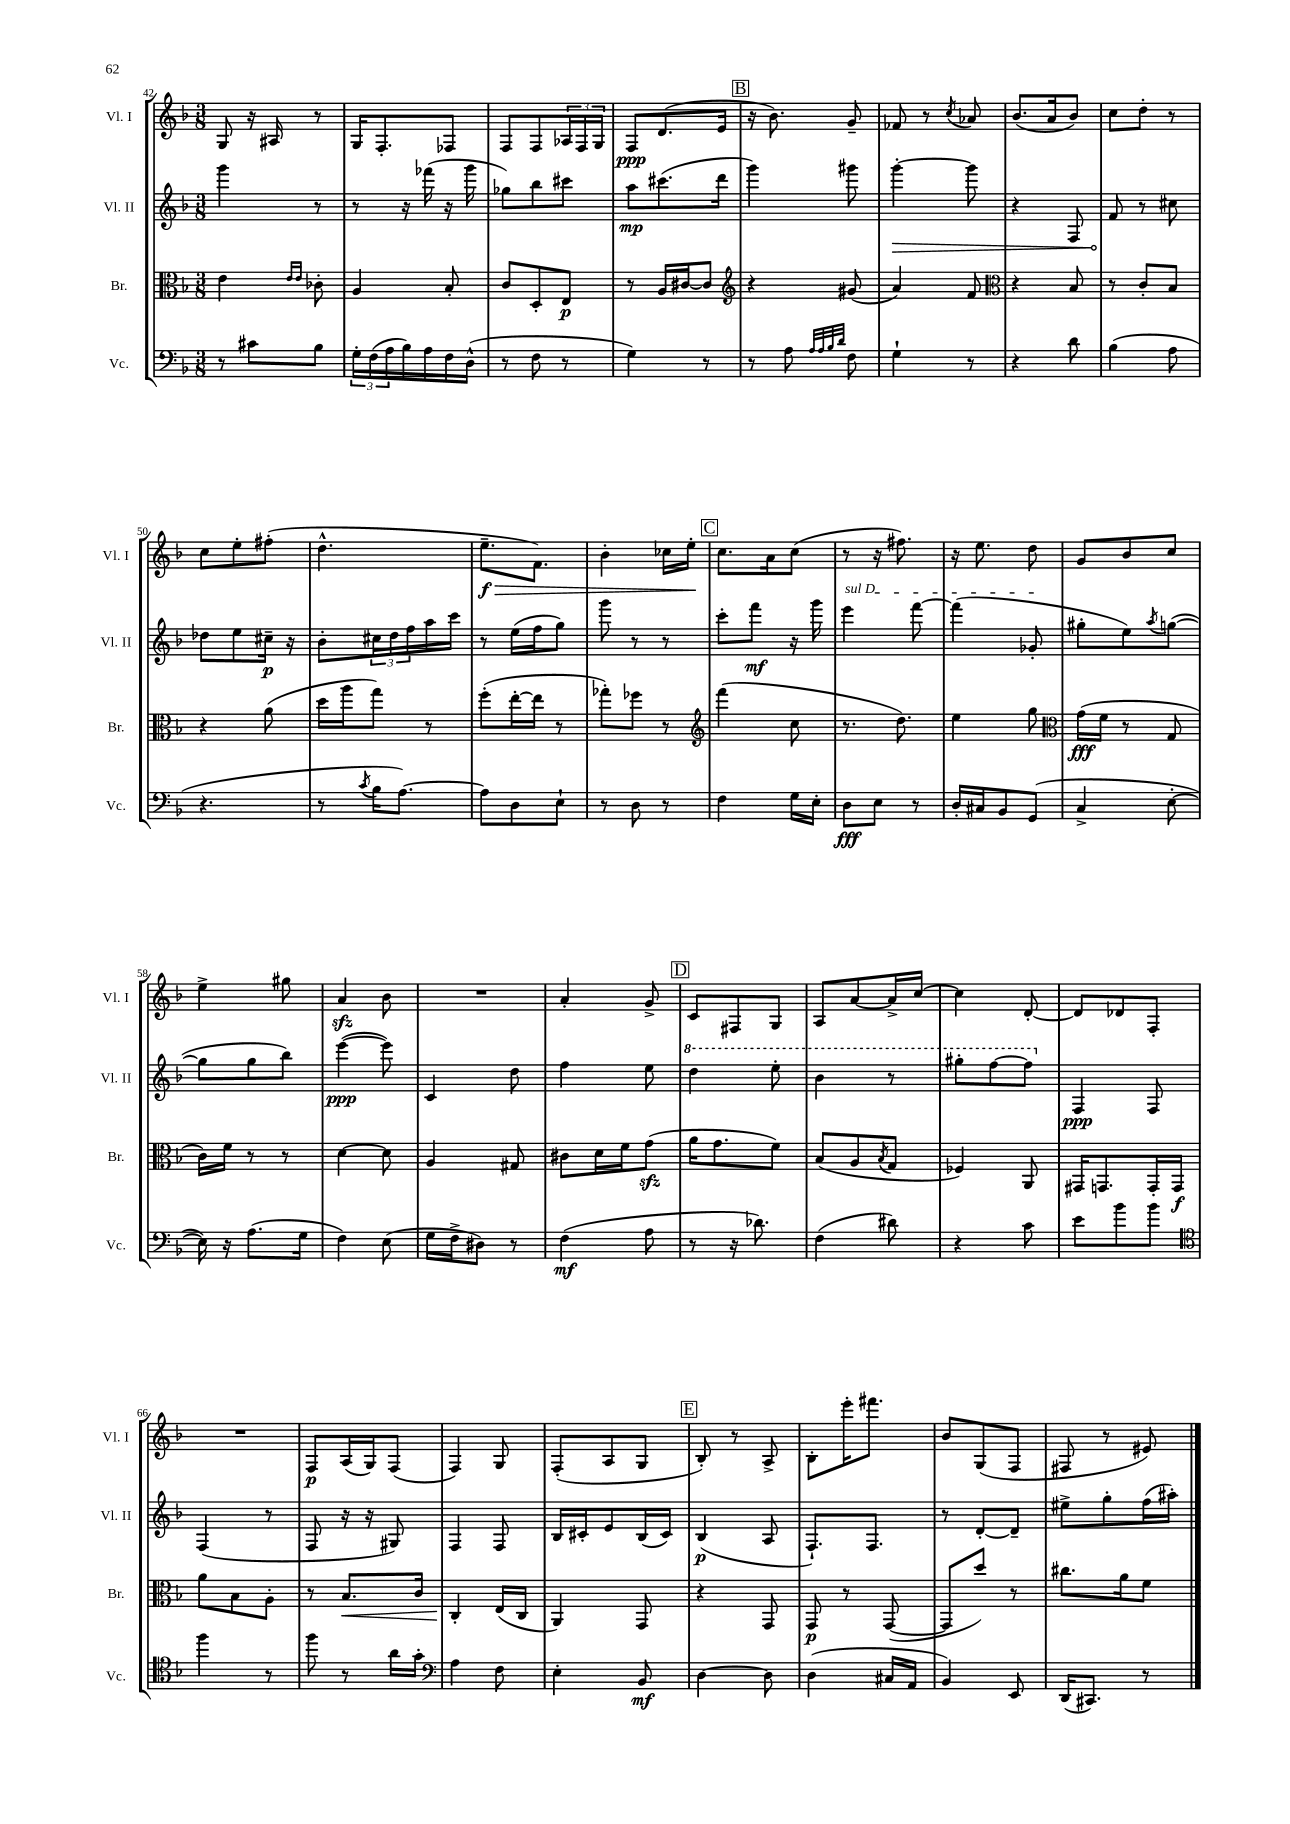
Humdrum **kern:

**kern	**dynam	**kern	**dynam	**kern	**dynam	**kern	**dynam
*part4	*part4	*part3	*part3	*part2	*part2	*part1	*part1
*staff4	*staff4	*staff3	*staff3	*staff2	*staff2	*staff1	*staff1
*I"Vc.	*	*I"Br.	*	*I"Vl. II	*	*I"Vl. I	*
*I'Vc.	*	*I'Br.	*	*I'Vl. II	*	*I'Vl. I	*
*clefF4	*	*clefC3	*	*clefG2	*	*clefG2	*
*k[b-]	*	*k[b-]	*	*k[b-]	*	*k[b-]	*
*M3/8	*	*M3/8	*	*M3/8	*	*M3/8	*
=42	=42	=42	=42	=42	=42	=42	=42
8r	.	4e\	.	4ggg\	.	8G/	.
8c#X\L	.	.	.	.	.	16r	.
.	.	.	.	.	.	16A#X/	.
.	.	16qqe/LL	.	.	.	.	.
.	.	16qqe/JJ	.	.	.	.	.
8B-\J	.	8c-X'\	.	8r	.	8r	.
=43	=43	=43	=43	=43	=43	=43	=43
24G'\LL	.	4A/	.	8r	.	16G/KL	.
(24F\	.	.	.	.	.	.	.
.	.	.	.	.	.	8.F'/	.
24A\	.	.	.	.	.	.	.
16B-\)	.	.	.	16r	.	.	.
16A\	.	.	.	(16fff-X\	.	.	.
16F\	.	8B-'/	.	16r	.	8F-X/J	.
(16D^^\JJ	.	.	.	16ggg\	.	.	.
=44	=44	=44	=44	=44	=44	=44	=44
8r	.	8c/L	.	8gg-X\L)	.	8F/L	.
8F\	.	8D'/	.	8bb-\	.	8F/	.
8r	.	8E/J	p	8ccc#X\J	.	24A-X/L	.
.	.	.	.	.	.	24F/	.
.	.	.	.	.	.	24G/JJ	.
=45	=45	=45	=45	=45	=45	=45	=45
4G\)	.	8r	.	8aa\L	mp	8F/L	ppp
.	.	16A/LL	.	(8.ccc#X\	.	(8.d/	.
.	.	[16c#X/J	.	.	.	.	.
8r	.	8c#/J]	.	.	.	.	.
.	.	.	.	16ddd\Jk	.	16e/Jk	.
!!LO:REH:place=s1:t=B
=46	=46	=46	=46	=46	=46	=46	=46
*	*	*clefG2	*	*	*	*	*
8r	.	4r	.	4ggg\)	.	16r	.
.	.	.	.	.	.	8.b-\)	.
8A\	.	.	.	.	.	.	.
32qqA/LLL	.	.	.	.	.	.	.
32qqA/	.	.	.	.	.	.	.
32qqB-/	.	.	.	.	.	.	.
32qqd/JJJ	.	.	.	.	.	.	.
8F\	.	(8g#X/	.	8ggg#X\	.	8g~/	.
=47	=47	=47	=47	=47	=47	=47	=47
!	!	!	!	!	!LO:HP:b	!	!
4G`\	.	4a/)	.	[4ggg'\	>	8f-X/	.
.	.	.	.	.	.	8r	.
.	.	.	.	.	.	8qcc/	.
8r	.	8f/	.	8ggg\]	.	8a-X/	.
=48	=48	=48	=48	=48	=48	=48	=48
*	*	*clefC3	*	*	*	*	*
4r	.	4r	.	4r	.	(8.b-/L	.
.	.	.	.	.	.	16a/k	.
8d\	.	8B-/	.	8F/	.	8b-/J)	.
=49	=49	=49	=49	=49	=49	=49	=49
(4B-\	.	8r	.	8f/	.	8cc\L	.
.	.	8c'/L	.	8r	]	8dd'\J	.
8A\	.	8B-/J	.	8cc#X\	.	8r	.
!!LO:LB:g=z
=50	=50	=50	=50	=50	=50	=50	=50
4.r	.	4r	.	8dd-X\L	.	8cc\L	.
.	.	.	.	8ee\	.	8ee'\	.
.	.	(8a\	.	16cc#X~\Jk	p	(8ff#X'\J	.
.	.	.	.	16r	.	.	.
=51	=51	=51	=51	=51	=51	=51	=51
8r	.	16dd\LL	.	8b-'\L	.	4.dd^^\	.
.	.	16aa\J	.	.	.	.	.
8qc/	.	.	.	.	.	.	.
16B-\KL	.	8gg\J)	.	24cc#X\L	.	.	.
.	.	.	.	24dd\	.	.	.
[8.A\J)	.	.	.	.	.	.	.
.	.	.	.	24ff\	.	.	.
.	.	8r	.	16aa\	.	.	.
.	.	.	.	16ccc\JJ	.	.	.
=52	=52	=52	=52	=52	=52	=52	=52
!	!	!	!	!	!	!	!LO:HP:b
8A\L]	.	(8ff'\L	.	8r	.	8.ee~\L	> f
8D\	.	[16ee'\L	.	(16ee\LL	.	.	.
.	.	16ee\JJ]	.	16ff\J	.	8.f\J)	.
8E`\J	.	8r	.	8gg\J)	.	.	.
=53	=53	=53	=53	=53	=53	=53	=53
8r	.	8gg-X'\L)	.	8ggg\	.	4b-'\	.
8D\	.	8ff-X\J	.	8r	.	.	.
8r	.	8r	.	8r	.	16cc-X\LL	.
.	.	.	.	.	.	16ee'\JJ	.
.	.	.	.	.	.	.	]
!!LO:REH:place=s1:t=C
=54	=54	=54	=54	=54	=54	=54	=54
*	*	*clefG2	*	*	*	*	*
4F\	.	(4fff\	.	8ccc'\L	.	8.cc\L	.
.	.	.	.	8fff\J	mf	.	.
.	.	.	.	.	.	16a\k	.
16G\LL	.	8cc\	.	16r	.	(8cc\J	.
16E'\JJ	.	.	.	16ggg\	.	.	.
=55	=55	=55	=55	=55	=55	=55	=55
!	!	!	!	!LO:TX:a:i:t=sul D	!	!	!
8D\L	fff	8.r	.	4eee\	.	8r	.
8E\J	.	.	.	.	.	16r	.
.	.	8.dd\)	.	.	.	8.ff#X\)	.
8r	.	.	.	[8fff\	.	.	.
=56	=56	=56	=56	=56	=56	=56	=56
16D'/LL	.	4ee\	.	(4fff\]	.	16r	.
16C#X/J	.	.	.	.	.	8.ee\	.
8BB-/	.	.	.	.	.	.	.
(8GG/J	.	8gg\	.	8g-X'/	.	8dd\	.
=57	=57	=57	=57	=57	=57	=57	=57
*	*	*clefC3	*	*	*	*	*
4C^/	.	(16g\LL	fff	8gg#X'\L	.	8g/L	.
.	.	16f\JJ	.	.	.	.	.
.	.	8r	.	8ee\)	.	8b-/	.
.	.	.	.	8qaa/	.	.	.
[8E'\	.	8G/	.	([8ggn\J	.	8cc/J	.
!!LO:LB:g=z
=58	=58	=58	=58	=58	=58	=58	=58
16E\])	.	16c\LL)	.	8gg\L]	.	4ee^\	.
16r	.	16f\JJ	.	.	.	.	.
(8.A\L	.	8r	.	8gg\	.	.	.
.	.	8r	.	8bb-\J)	.	8gg#X\	.
16G\Jk	.	.	.	.	.	.	.
=59	=59	=59	=59	=59	=59	=59	=59
4F\)	.	[4d\	.	([4eee\	ppp	4azz/	.
(8E\	.	8d\]	.	8eee\])	.	8b-\	.
=60	=60	=60	=60	=60	=60	=60	=60
16G\LL	.	4A/	.	4c/	.	4.r	.
16F^\J	.	.	.	.	.	.	.
8D#X\J)	.	.	.	.	.	.	.
8r	.	8G#X/	.	8dd\	.	.	.
=61	=61	=61	=61	=61	=61	=61	=61
(4F\	mf	8c#X\L	.	4ff\	.	4a'/	.
.	.	16d\L	.	.	.	.	.
.	.	16f\J	.	.	.	.	.
8A\	.	(8gzz\J	.	8ee\	.	8g^/	.
!!LO:REH:place=s1:t=D
=62	=62	=62	=62	=62	=62	=62	=62
*	*	*	*	*8va	*	*	*
8r	.	16a\KL	.	4ddd\	.	8c/L	.
.	.	8.g\	.	.	.	.	.
16r	.	.	.	.	.	8F#X/	.
8.d-X\)	.	.	.	.	.	.	.
.	.	8f\J)	.	8eee'\	.	8G/J	.
=63	=63	=63	=63	=63	=63	=63	=63
(4F\	.	(8B-/L	.	4bb-\	.	8A/L	.
.	.	8A/	.	.	.	[8a/	.
.	.	8qB-/	.	.	.	.	.
8d#X\)	.	8G/J	.	8r	.	16a^/L]	.
.	.	.	.	.	.	[16cc/JJ	.
=64	=64	=64	=64	=64	=64	=64	=64
4r	.	4F-X/)	.	8ggg#X'\L	.	4cc\]	.
.	.	.	.	[8fff\	.	.	.
8c\	.	8AA/	.	8fff\J]	.	[8d'/	.
=65	=65	=65	=65	=65	=65	=65	=65
*	*	*	*	*X8va	*	*	*
8e\L	.	16GG#X/KL	.	4F/	ppp	8d/L]	.
.	.	8.GGn/	.	.	.	.	.
8b-\	.	.	.	.	.	8d-X/	.
8b-\J	.	16GG'/L	.	8F/	.	8F'/J	.
.	.	16GG/JJ	f	.	.	.	.
!!LO:LB:g=z
=66	=66	=66	=66	=66	=66	=66	=66
*clefC4	*	*	*	*	*	*	*
4ff\	.	8a\L	.	(4F/	.	4.r	.
.	.	8B-\	.	.	.	.	.
8r	.	8A'\J	.	8r	.	.	.
=67	=67	=67	=67	=67	=67	=67	=67
8ff\	.	8r	.	8F/	.	8F/L	p
!	!	!	!LO:HP:b	!	!	!	!
8r	.	8.B-/L	<	16r	.	(16A/L	.
.	.	.	.	16r	.	16G/J)	.
16a\LL	.	.	.	8G#X/)	.	(8F/J	.
16g'\JJ	.	16c/Jk	.	.	.	.	.
=68	=68	=68	=68	=68	=68	=68	=68
*clefF4	*	*	*	*	*	*	*
4A\	.	4C'/	.	4F/	.	4F/)	.
8F\	.	(16E/LL	[	8F/	.	8G/	.
.	.	16C/JJ	.	.	.	.	.
=69	=69	=69	=69	=69	=69	=69	=69
4E'\	.	4AA/)	.	16B-/LL	.	(8F'/L	.
.	.	.	.	16c#X'/J	.	.	.
.	.	.	.	8e/	.	8A/	.
8BB-/	mf	8GG/	.	(16B-/L	.	8G/J	.
.	.	.	.	16c#/JJ)	.	.	.
!!LO:REH:place=s1:t=E
=70	=70	=70	=70	=70	=70	=70	=70
[4D\	.	4r	.	(4B-/	p	8B-'/)	.
.	.	.	.	.	.	8r	.
8D\]	.	8GG/	.	8A/	.	8A^/	.
=71	=71	=71	=71	=71	=71	=71	=71
(4D\	.	8GG/	p	8.F`/L)	.	8B-'\L	.
.	.	8r	.	.	.	16eee'\K	.
.	.	.	.	8.F/J	.	8.fff#X\J	.
16C#X/LL	.	([8GG/	.	.	.	.	.
16AA/JJ	.	.	.	.	.	.	.
=72	=72	=72	=72	=72	=72	=72	=72
4BB-/)	.	8GG/L]	.	8r	.	8b-/L	.
.	.	8dd/J)	.	[8d'/L	.	(8G/	.
8EE/	.	8r	.	8d~/J]	.	8F/J	.
=73	=73	=73	=73	=73	=73	=73	=73
(16DD/KL	.	8.cc#X\L	.	8ee#X^\L	.	8F#X/	.
8.CC#X/J)	.	.	.	.	.	.	.
.	.	.	.	8gg'\	.	8r	.
.	.	16a\k	.	.	.	.	.
8r	.	8f\J	.	(16ff\L	.	8e#X/)	.
.	.	.	.	16aa#X'\JJ)	.	.	.
==	==	==	==	==	==	==	==
*-	*-	*-	*-	*-	*-	*-	*-
